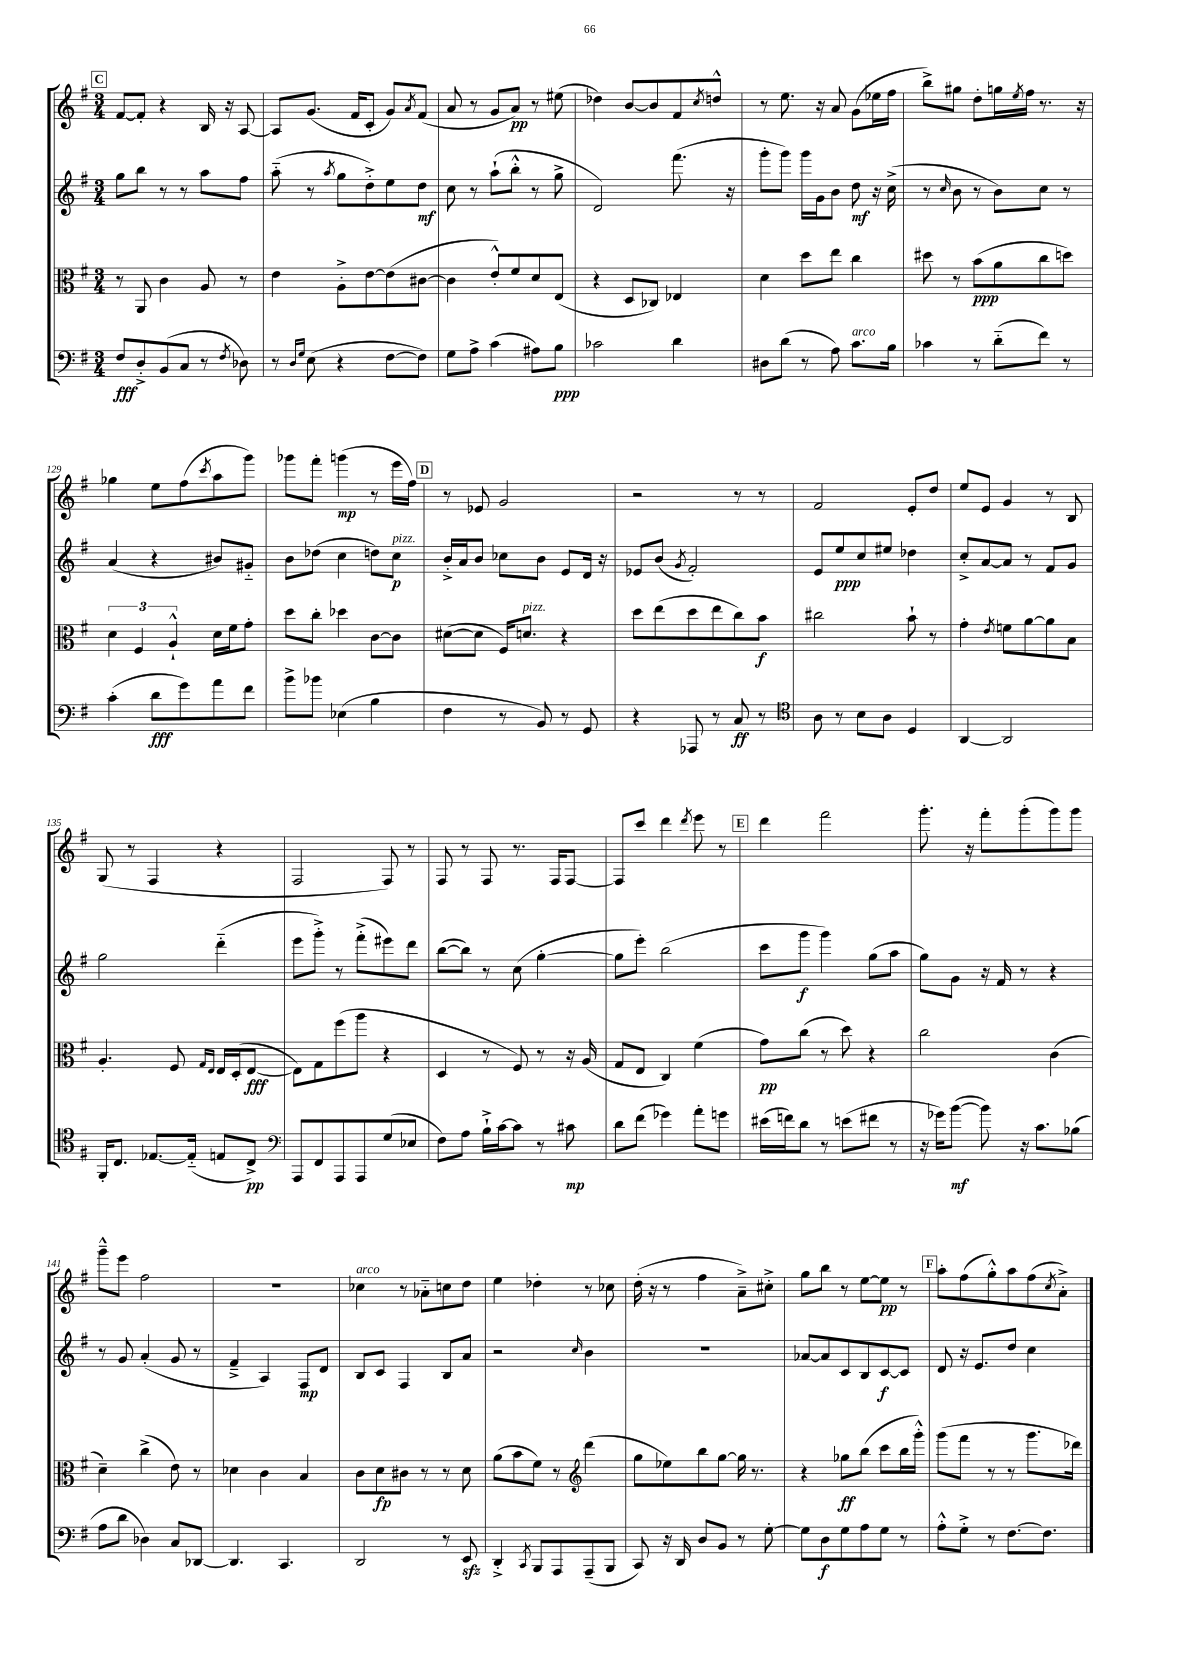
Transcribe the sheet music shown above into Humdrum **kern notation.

**kern	**kern	**kern	**kern
*staff4	*staff3	*staff2	*staff1
*clefF4	*clefC3	*clefG2	*clefG2
*k[f#]	*k[f#]	*k[f#]	*k[f#]
*M3/4	*M3/4	*M3/4	*M3/4
8F#	8r	8gg	[8f#
8D'^	8AA	8bb	8f#']
(8BB	4c	8r	4r
8C	.	8r	.
8r	8A	8aa	16B
.	.	.	16r
8qF#	.	.	.
8D-)	8r	8ff#	[8A
=	=	=	=
8r	4e	(8aa'~	8A]
16qqD	.	.	.
16qqG	.	.	.
(8E	.	8r	(8.g
.	.	8qaa	.
4r	8A'^	8gg	.
.	.	.	16f#
.	[8e	8dd'^)	8c'
[8F#	(8e]	8ee	8g)
.	.	.	8qa
8F#])	[8c#	8dd	(8f#
=	=	=	=
8G	4c#]	8cc	8a
8A^	.	8r	8r
(4c	8e'^^)	(8aa`	8g
.	8f#	8bb'^^	8a)
8A#)	8d	8r	8r
8B	(8E	8gg^	(8ee#
=	=	=	=
2c-	4r	2d)	4dd-)
.	8D	.	[8b
.	8C-)	.	8b]
4d	4E-	(8.fff#	8f#
.	.	.	8qcc
.	.	.	8dd^^
.	.	16r	.
=	=	=	=
8D#	4d	8ggg'	8r
(8d	.	8ggg)	8.ee
8r	8dd	16ggg	.
.	.	16g	16r
8A)	8ee	8b	8a
8.c	4cc	8dd	(8g
.	.	16r	16ee-
16B	.	(16cc^	16ff#
=	=	=	=
4c-	8dd#	8r	8bb^)
.	.	16qqcc	.
.	8r	8b	8gg#
8r	(8b	8r	8dd'
(8d'~	8a	8b)	16gg
.	.	.	8qee
.	.	.	16ff#
8f#)	8cc	8cc	8.r
8r	8dd)	8r	.
.	.	.	16r
=	=	=	=
(4c'	6d	(4a	4gg-
.	6F#	.	.
8d	.	4r	8ee
.	6A`^^	.	.
8g)	.	.	(8ff#
.	.	.	8qccc
8a	16d	8b#)	8aa
.	16f#	.	.
8f#	8g'	8g#'~	8ggg)
=	=	=	=
8b^	8dd	8b	8ggg-
8b-	8cc'	(8dd-	8fff#'
(4E-	4dd-	4cc	(4ggg
4B	[8c	8dd)	8r
.	8c]	8cc	16eee
.	.	.	16ff#)
=	=	=	=
4F#	([8d#	16b'^	8r
.	.	16a	.
.	8d#]	8b	8e-
8r	16F#)	8cc-	2g
.	8.d	.	.
8BB)	.	8b	.
8r	4r	8e	.
8GG	.	16d	.
.	.	16r	.
=	=	=	=
4r	8dd	8e-	2r
.	(8ee	(8b	.
.	.	8qg	.
8AAA-	8dd	2f#')	.
8r	8ee	.	.
8C	8cc)	.	8r
8r	8b	.	8r
=	=	=	=
*clefC4	*	*	*
8A	2cc#	8e	2f#
8r	.	8ee	.
8B	.	8cc	.
8A	.	8ee#	.
4D	8b`	4dd-	8e'
.	8r	.	8dd
=	=	=	=
[4AA	4g'	8cc'^	8ee
.	.	[8a	8e
.	8qe	.	.
2AA]	8f	8a]	4g
.	[8a	8r	.
.	8a]	8f#	8r
.	8B	8g	8B
=	=	=	=
16FF#'	4.A'	2gg	(8G
8.C	.	.	.
.	.	.	8r
[8.E-	.	.	4F#
.	8F#	.	.
(16E-'~]	.	.	.
.	16qqG	.	.
.	16qqE	.	.
8E	16E	(4ddd'~	4r
.	(16D'	.	.
8C^)	[8E	.	.
=	=	=	=
*clefF4	*	*	*
8AAA	8E])	8eee	2F#
8FF#	8G	8ggg'^)	.
8AAA	(8ff#	8r	.
8AAA	8aa	(8fff#'^	.
(8G	4r	8eee#)	8F#)
8E-	.	8ddd	8r
=	=	=	=
8F#)	4D	([8bb	8F#
8A	.	8bb])	8r
16B`^	8r	8r	8F#
[16c	.	.	.
8c]	8F#)	(8cc	8.r
8r	8r	[4gg'	.
.	.	.	16F#
8c#	16r	.	[8F#
.	(16A	.	.
=	=	=	=
8d	8G	8gg]	8F#]
(8f#	8E	8eee')	8ccc
4g-)	4C)	(2bb	4ddd
.	.	.	8qddd
8a'	(4f#	.	8eee
8g	.	.	8r
=	=	=	=
(16e#	8g)	8ccc	4ddd
16f)	.	.	.
8d	(8cc	8ggg	.
8r	8r	4ggg)	2fff#
(8e	8dd)	.	.
8f#	4r	(8gg	.
8r	.	8aa	.
=	=	=	=
16r	2cc	8gg)	8.ggg'
16g-)	.	.	.
([8b	.	8g	.
.	.	.	16r
8b])	.	16r	8fff#'
.	.	16f#	.
16r	.	8r	(8ggg'
8.c	.	.	.
.	(4c	4r	8ggg)
(8B-	.	.	8ggg
=	=	=	=
8A	4d~)	8r	8ggg~^^
8d	.	8g	8eee
4D-)	(4cc^	(4a'	2ff#
8C	8e)	8g	.
[8DD-	8r	8r	.
=	=	=	=
4.DD-]	4d-	4f#~^	2.r
.	4c	4A)	.
4.CC	.	.	.
.	4B	8F#	.
.	.	8d	.
=	=	=	=
2DD	8c	8B	4cc-
.	8d	8c	.
.	8c#	4F#	8r
.	8r	.	8a-'~
8r	8r	8B	8cc
8EE	8d	8a	8dd
=	=	=	=
4DD'^	(8a	2r	4ee
.	8b	.	.
8qCC	.	.	.
8BBB	8f#)	.	4dd-'
8AAA	8r	.	.
*	*clefG2	*	*
.	.	16qqcc	.
(8AAA~	(4ddd	4b	8r
8BBB	.	.	8cc-
=	=	=	=
8CC)	8gg	2.r	(16dd'
.	.	.	16r
16r	8ee-)	.	8r
16DD	.	.	.
8D	8bb	.	4ff#
8BB	[8gg	.	.
8r	16gg]	.	8a~^)
.	8.r	.	.
[8G'	.	.	8cc#'^
=	=	=	=
8G]	4r	[8a-	8gg
8D	.	8a-]	8bb
8G	8gg-	8c	8r
8A	(8bb	8B	[8ee
8G	8ccc	[8c	8ee]
8r	16bb	8c]	8r
.	16ggg'^^)	.	.
=	=	=	=
8A'^^	(8ggg	8d	8aa'
8G'^	8fff#	16r	(8ff#
.	.	8.e	.
8r	8r	.	8gg'^^)
[8.F#	8r	8dd	8aa
.	8.ggg	4cc	(8ff#
8.F#]	.	.	.
.	.	.	8qcc
.	.	.	8a'^)
.	16ddd-)	.	.
==	==	==	==
*-	*-	*-	*-
